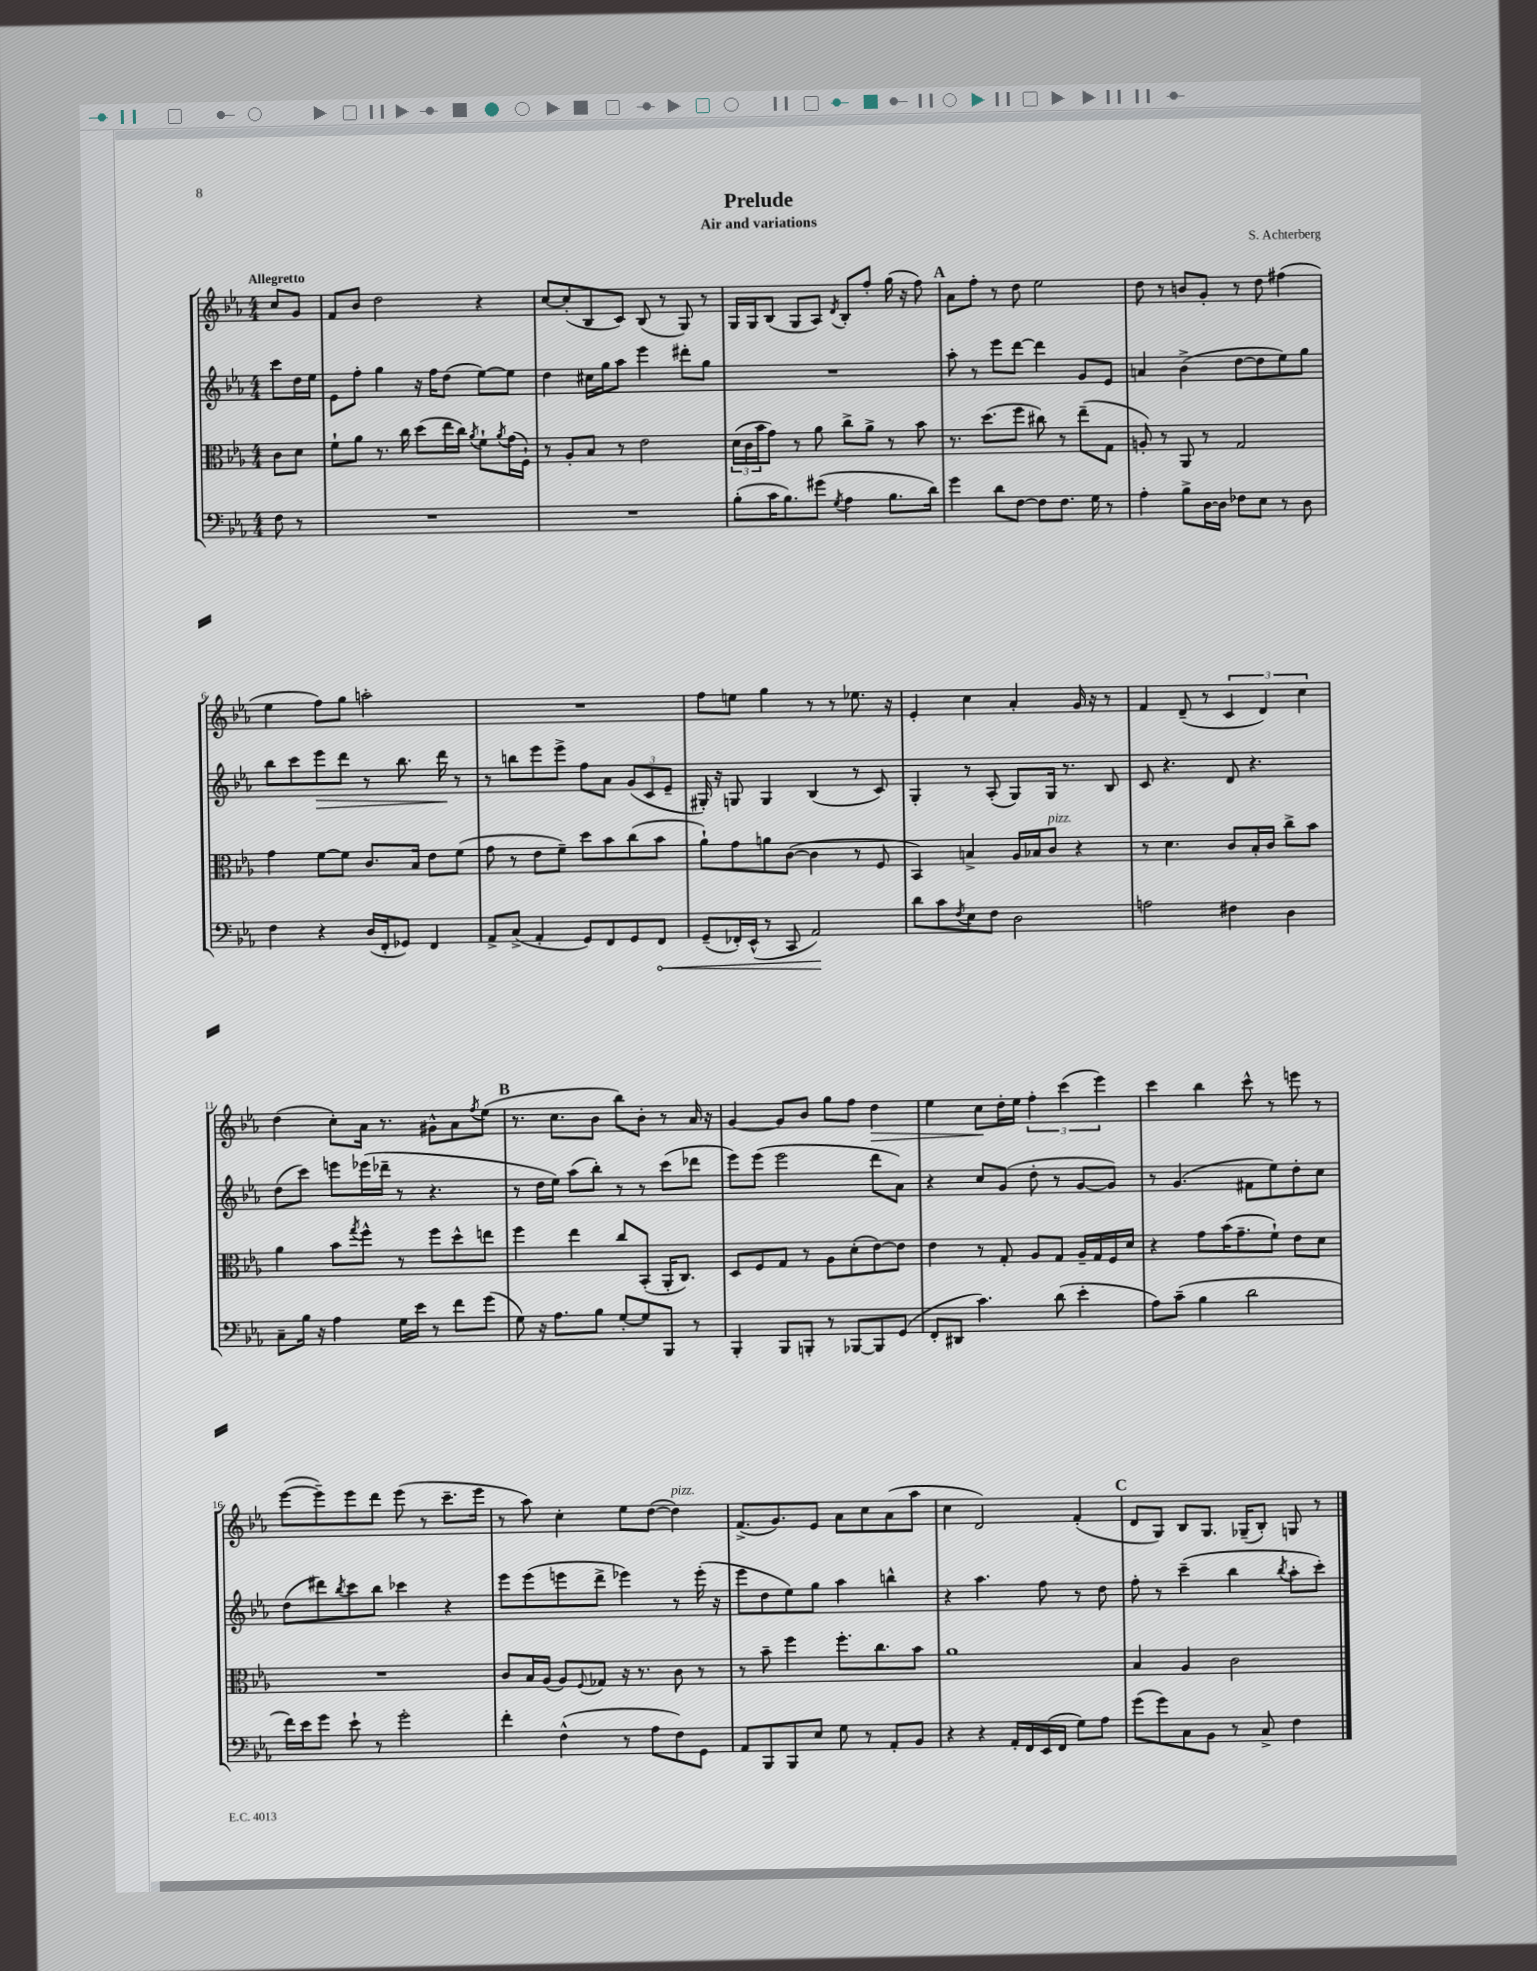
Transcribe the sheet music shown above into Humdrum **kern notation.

**kern	**dynam	**kern	**kern	**dynam	**kern	**dynam
*part4	*part4	*part3	*part2	*part2	*part1	*part1
*staff4	*staff4	*staff3	*staff2	*staff2	*staff1	*staff1
*clefF4	*	*clefC3	*clefG2	*	*clefG2	*
*k[b-e-a-]	*	*k[b-e-a-]	*k[b-e-a-]	*	*k[b-e-a-]	*
*M4/4	*	*M4/4	*M4/4	*	*M4/4	*
=	=	=	=	=	=	=
!	!	!	!	!	!LO:TX:a:B:t=Allegretto	!
8F\	.	8c\L	8ccc\L	.	8cc/L	.
8r	.	8d\J	16dd\L	.	8g/J	.
.	.	.	16ee-\JJ	.	.	.
=1	=1	=1	=1	=1	=1	=1
1r	.	8f`\L	8e-\L	.	8f/L	.
.	.	8a-\J	8ff'\J	.	8b-/J	.
.	.	8.r	4gg\	.	2dd\	.
.	.	16cc\	.	.	.	.
.	.	(8dd\L	16r	.	.	.
.	.	.	16ff\KL	.	.	.
.	.	16ee-\L	(8dd\J	.	.	.
.	.	16cc\JJ)	.	.	.	.
.	.	8qa-/	.	.	.	.
.	.	8f`\L	[8ee-\L)	.	4r	.
.	.	8qa-/	.	.	.	.
.	.	(16g\L	8ee-\J]	.	.	.
.	.	16F`\JJ)	.	.	.	.
=2	=2	=2	=2	=2	=2	=2
1r	.	8r	4dd\	.	[8cc/L	.
.	.	8A-'/L	.	.	(8cc'/]	.
.	.	8B-/J	16cc#X\LL	.	8B-/	.
.	.	.	16gg\J	.	.	.
.	.	8r	8aa-\J	.	8c/J)	.
.	.	2e-\	4eee-\	.	(8B-/	.
.	.	.	.	.	8r	.
.	.	.	8ddd#X'\L	.	8G/)	.
.	.	.	8gg\J	.	8r	.
=3	=3	=3	=3	=3	=3	=3
(8B-'\L	.	(24d\LL	1r	.	16G/LL	.
.	.	24c\	.	.	.	.
.	.	.	.	.	16G/J	.
.	.	24b-\J	.	.	.	.
16c\K	.	8g\J)	.	.	(8B-/J	.
8.B-\)	.	.	.	.	.	.
.	.	8r	.	.	8G/L	.
(8g#X\J	.	8a-\	.	.	8A-/J)	.
8qG/	.	.	.	.	8qd/	.
4A-\	.	8cc^\L	.	.	8B-'/L	.
.	.	8a-^\J	.	.	8ff'/J	.
8.B-\L	.	8r	.	.	(16gg\	.
.	.	.	.	.	16r	.
.	.	8b-\	.	.	8ff\)	.
16d\Jk)	.	.	.	.	.	.
!!LO:REH:place=s1:t=A
=4	=4	=4	=4	=4	=4	=4
4g\	.	8.r	8aa-'\	.	8a-\L	.
.	.	.	8r	.	8ff'\J	.
.	.	(8.dd\L	.	.	.	.
8d\L	.	.	8eee-\L	.	8r	.
[8F\J	.	8ff\J	[8ddd\J	.	8dd\	.
8F\L]	.	8cc#X\)	4ddd\]	.	2ee-\	.
8.F\J	.	8r	.	.	.	.
.	.	(8ee-~\L	8g/L	.	.	.
16G\	.	.	.	.	.	.
8r	.	8G\J	8e-/J	.	.	.
=5	=5	=5	=5	=5	=5	=5
4A-'\	.	8An'/)	4an/	.	8dd\	.
.	.	8r	.	.	8r	.
8B-^\L	.	8AA-/	(4b-^\	.	8bn/L	.
[16D\L	.	8r	.	.	8g'/J	.
16D\JJ]	.	.	.	.	.	.
8F-X\L	.	2G/	[8dd\L	.	8r	.
8E-\J	.	.	8dd\]	.	8dd\	.
8r	.	.	8ee-\)	.	(4ff#X\	.
8D\	.	.	8gg\J	.	.	.
!!LO:LB:g=z
=6	=6	=6	=6	=6	=6	=6
4F\	.	4g\	8bb-\L	.	4ee-\	.
.	.	.	8ccc\	.	.	.
!	!	!	!	!LO:HP:b	!	!
4r	.	[8f\L	8eee-\	>	8ff\L)	.
.	.	8f\J]	8ddd\J	.	8gg\J	.
(16D/LL	.	8.c/L	8r	.	2aan'\	.
16FF'/J	.	.	.	.	.	.
8GG-X/J)	.	.	8.bb-\	.	.	.
.	.	16B-/Jk	.	.	.	.
4FF/	.	8e-\L	.	.	.	.
.	.	.	16ddd\	.	.	.
.	.	(8f\J	8r	]	.	.
=7	=7	=7	=7	=7	=7	=7
8AA-^/L	.	8g\	8r	.	1r	.
(8C^/J	.	8r	8bbn\L	.	.	.
4AA-'/	.	8e-\L	8eee-\	.	.	.
.	.	8f~\J)	8eee-^\J	.	.	.
8GG/L)	.	8dd\L	8ff\L	.	.	.
8FF/	.	8b-\	8a-\J	.	.	.
8GG/	.	(8cc\	(12g/L	.	.	.
.	.	.	12c/	.	.	.
!	!LO:HP:b	!	!	!	!	!
8FF/J	<	8b-\J	.	.	.	.
.	.	.	12e-~/J	.	.	.
=8	=8	=8	=8	=8	=8	=8
(8GG~/L	.	8a-`\L)	16G#X'/)	.	8ff\L	.
.	.	.	16r	.	.	.
16FF-X'/L)	.	8g\	8Gn/	.	8een\J	.
(16EE-^^/JJ	.	.	.	.	.	.
8r	.	8an\	4G/	.	4gg\	.
8CC/	.	([8c\J	.	.	.	.
2AA-/)	.	4c\]	(4B-/	.	8r	.
.	.	.	.	.	8r	.
.	.	8r	8r	.	8.ee-X\	.
.	.	8F/	8c/)	.	.	.
.	.	.	.	.	16r	.
.	[	.	.	.	.	.
=9	=9	=9	=9	=9	=9	=9
8d\L	.	4BB-/)	4G'/	.	4e-'/	.
8c\	.	.	.	.	.	.
8qF/	.	.	.	.	.	.
8E-\	.	4Bn^/	8r	.	4cc\	.
8F\J	.	.	(8A-'/	.	.	.
2D\	.	16A-/LL	8G/L)	.	4a-'/	.
.	.	16B-X/J	.	.	.	.
!	!	!LO:TX:a:i:t=pizz.	!	!	!	!
.	.	8c/J	16G/Jk	.	.	.
.	.	.	8.r	.	.	.
.	.	4r	.	.	16g/	.
.	.	.	.	.	16r	.
.	.	.	8B-/	.	8r	.
=10	=10	=10	=10	=10	=10	=10
2An\	.	8r	8c/	.	4f/	.
.	.	4.d\	4.r	.	.	.
.	.	.	.	.	(8d~/	.
.	.	.	.	.	8r	.
4F#X\	.	8c/L	8d/	.	6c/	.
.	.	16B-'/L	4.r	.	.	.
.	.	.	.	.	6d/)	.
.	.	16c/JJ	.	.	.	.
4D\	.	8cc^\L	.	.	.	.
.	.	.	.	.	6cc\	.
.	.	8b-\J	.	.	.	.
!!LO:LB:g=z
=11	=11	=11	=11	=11	=11	=11
8C~\L	.	4a-\	(8dd\L	.	(4dd\	.
16B-\Jk	.	.	8ccc\J)	.	.	.
16r	.	.	.	.	.	.
4A-\	.	8b-\L	8eeen\L	.	8cc'\L)	.
.	.	8qgg/	.	.	.	.
.	.	8ff^^\J	(16eee-X\L	.	16a-\Jk	.
.	.	.	16ddd-X~\JJ	.	8.r	.
16G\LL	.	8r	8r	.	.	.
16e-\JJ	.	.	.	.	.	.
8r	.	8ff\L	4.r	.	8g#X^^\L	.
8f\L	.	8dd^^\	.	.	8a-\	.
.	.	.	.	.	8qff/	.
(8g\J	.	8een\J	.	.	(8ee-\J	.
!!LO:REH:place=s1:t=B
=12	=12	=12	=12	=12	=12	=12
8G\)	.	4ff\	8r	.	8.r	.
16r	.	.	16dd\LL	.	.	.
8.A-\L	.	.	16ee-\JJ)	.	8.cc\L	.
.	.	4ee-\	(8aa-\L	.	.	.
8B-\J	.	.	8bb-'\J)	.	8b-\J	.
[8G'/L	.	8cc/L	8r	.	8bb-\L)	.
8G/]	.	(8BB-'/J	8r	.	8b-'\J	.
8BBB-/J	.	16AA-'/KL	(8ccc\L	.	8r	.
.	.	8.C/J)	.	.	.	.
8r	.	.	8ddd-X\J	.	16a-/	.
.	.	.	.	.	16r	.
=13	=13	=13	=13	=13	=13	=13
4BBB-'/	.	8D/L	8eee-\L)	.	[4g/	.
.	.	8F/	(8eee-\J	.	.	.
8BBB-/L	.	8G/J	2eee-\	.	8g/L]	.
8BBBn'/J	.	8r	.	.	8b-/J	.
8r	.	8A-\L	.	.	8gg\L	.
[8BBB-X/L	.	(8d'\	.	.	8ff\J	.
!	!	!	!	!	!	!LO:HP:b
8BBB-/]	.	[8e-\)	8ddd\L	.	4dd\	>
(8GG/J	.	8e-\J]	8a-\J)	.	.	.
=14	=14	=14	=14	=14	=14	=14
8FF'/L	.	4e-\	4r	.	4ee-\	.
8DD#X/J	.	.	.	.	.	.
4.c\)	.	8r	8cc/L	.	8cc\L	.
.	.	8G'/	(8g/J	.	16dd'\L	]
.	.	.	.	.	16ee-\JJ	.
.	.	8A-/L	8dd'\	.	6ff'\	.
(8d\	.	8G/J	8r	.	.	.
.	.	.	.	.	(6ccc\	.
4e-'\	.	16A-~/LL	[8g/L	.	.	.
.	.	16G/	.	.	.	.
.	.	.	.	.	6eee-\)	.
.	.	16F/	8g/J])	.	.	.
.	.	16d/JJ	.	.	.	.
=15	=15	=15	=15	=15	=15	=15
8A-\L)	.	4r	8r	.	4ccc\	.
(8c~\J	.	.	(4.g/	.	.	.
4B-\	.	8g\L	.	.	4bb-\	.
.	.	(16b-\K	.	.	.	.
.	.	8.g~\	.	.	.	.
2d\	.	.	8f#X\L	.	8ccc^^\	.
.	.	8f`\J)	8ee-\)	.	8r	.
.	.	8e-\L	8dd'\	.	8eeen\	.
.	.	8d\J	8cc\J	.	8r	.
!!LO:LB:g=z
=16	=16	=16	=16	=16	=16	=16
16f\LL)	.	1r	(8dd\L	.	([8eee-\L	.
16e-\J	.	.	.	.	.	.
8g\J	.	.	8ddd#X\)	.	8eee-~\])	.
.	.	.	8qbb-/	.	.	.
8e-`\	.	.	8ccc\	.	8eee-\	.
8r	.	.	8bb-\J	.	8ddd\J	.
2g'\	.	.	4ccc-X\	.	(8eee-\	.
.	.	.	.	.	8r	.
.	.	.	4r	.	8.ccc~\L	.
.	.	.	.	.	16eee-\Jk	.
=17	=17	=17	=17	=17	=17	=17
4f'\	.	8c/L	8eee-\L	.	8r	.
.	.	16B-/L	(8eee-\	.	8aa-\)	.
.	.	(16A-/JJ	.	.	.	.
(4F^^\	.	8A-/L)	8eeen\	.	4cc'\	.
.	.	8qqF/	.	.	.	.
.	.	8G-X/J	8ddd^\J	.	.	.
8r	.	16r	4eee-X\)	.	8ee-\L	.
.	.	8.r	.	.	.	.
8A-\L	.	.	.	.	([8dd\J	.
!	!	!	!	!	!LO:TX:a:i:t=pizz.	!
8F\)	.	8c\	8r	.	4dd\])	.
8GG\J	.	8r	(16eee-'\	.	.	.
.	.	.	16r	.	.	.
=18	=18	=18	=18	=18	=18	=18
8AA-/L	.	8r	8eee-\L	.	(8.f^/L	.
8BBB-/	.	8b-~\	8dd\	.	.	.
.	.	.	.	.	8.g/)	.
8BBB-/	.	4ff\	8ee-\)	.	.	.
8E-/J	.	.	8gg\J	.	8e-/J	.
8G\	.	8.ff'\L	4aa-\	.	8a-\L	.
8r	.	.	.	.	8cc\	.
.	.	8.cc\	.	.	.	.
8AA-'/L	.	.	4bbn^^\	.	(8a-\	.
8BB-/J	.	8b-\J	.	.	8aa-\J	.
=19	=19	=19	=19	=19	=19	=19
4r	.	1a-	4r	.	4cc\	.
4r	.	.	4.aa-\	.	2d/)	.
16AA-'/LL	.	.	.	.	.	.
16FF/	.	.	.	.	.	.
(16EE-/	.	.	8ff\	.	.	.
16FF/JJ	.	.	.	.	.	.
8G\L)	.	.	8r	.	(4f'/	.
8A-\J	.	.	8dd\	.	.	.
!!LO:REH:place=s1:t=C
=20	=20	=20	=20	=20	=20	=20
(8g\L	.	4B-/	8ff'\	.	8d/L	.
8g\)	.	.	8r	.	8G/J)	.
8C\	.	4A-/	(4ccc~\	.	8B-/L	.
8BB-\J	.	.	.	.	8.G/J	.
8r	.	2c\	4bb-\	.	.	.
.	.	.	.	.	(16G-X~/KL	.
8C^/	.	.	.	.	8B-'/J)	.
.	.	.	8qbb-/	.	.	.
4F\	.	.	8aa-'\L	.	8Gn/	.
.	.	.	8ccc'\J)	.	8r	.
==	==	==	==	==	==	==
*-	*-	*-	*-	*-	*-	*-
